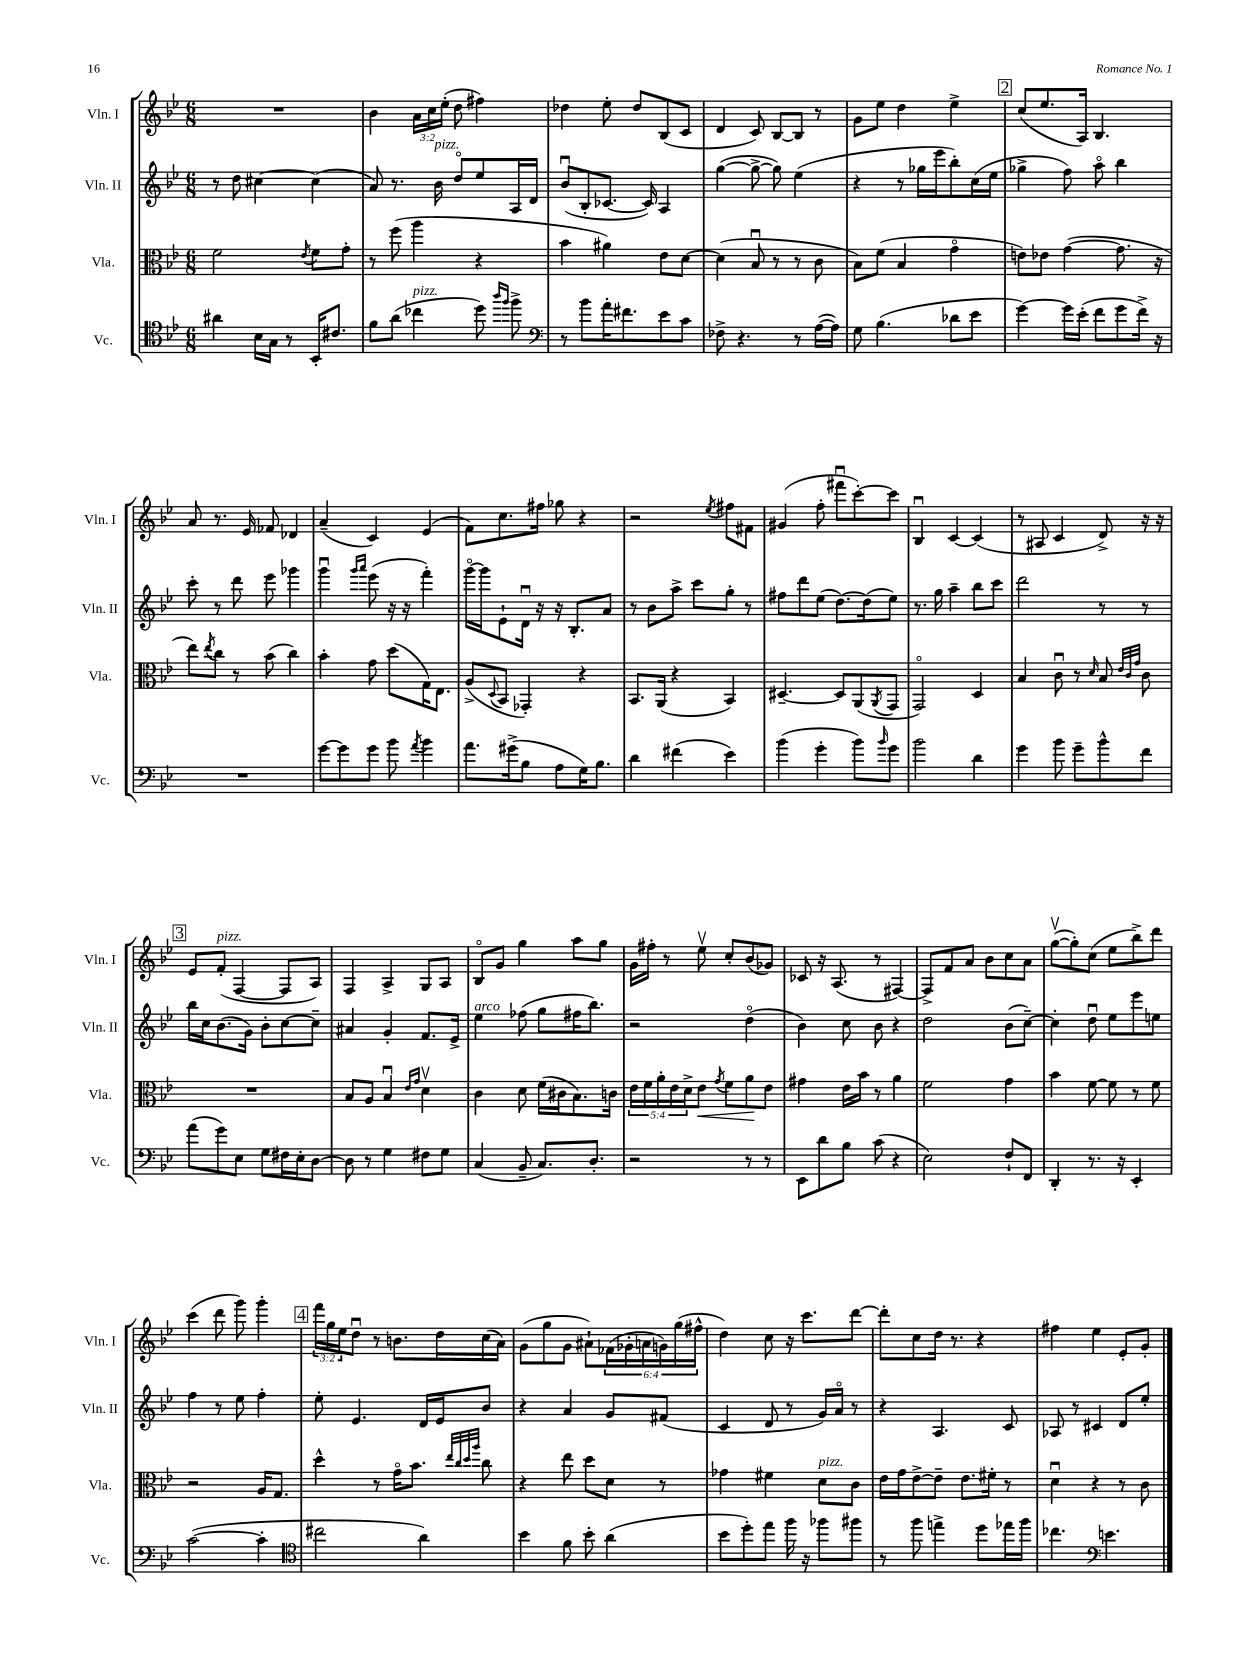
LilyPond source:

<<
\new StaffGroup <<
\new Staff = "s0" \with { instrumentName = "Vln. I" shortInstrumentName = "Vln. I" } {
    \clef treble \key bes \major \numericTimeSignature \time 6/8 \override Staff.TupletNumber.text = #tuplet-number::calc-fraction-text
    R2. |
    bes'4 \tuplet 3/2 { a'16 c''16 ees''16-.( } d''8 fis''4) |
    des''4 ees''8-. des''8 bes8( c'8 |
    d'4 c'8) bes8~ bes8 r8 |
    g'8 ees''8 d''4 ees''4-> |
    \mark \markup { \box "2" } c''8( ees''8. a16) bes4. |
    a'8 r8. ees'16 fes'8 des'4 |
    a'4--( c'4) ees'4( |
    f'8) c''8. fis''16 ges''8 r4 |
    r2 \acciaccatura { ees''8 } fis''8 fis'8 |
    gis'4( f''8-. fis'''8\downbow c'''8~-.) c'''8 |
    bes4\downbow c'4~ c'4( |
    r8 ais8 c'4 d'8->) r16 r16 |
    \mark \markup { \box "3" } ees'8 f'8-.^\markup { \italic "pizz." }( f4~ f8 a8) |
    f4 a4-> g8 a8 |
    bes8\flageolet g'8 g''4 a''8 g''8 |
    g'16 fis''16-. r8 ees''8\upbow c''8-. bes'8( ges'8) |
    ces'8 r16 a8.( r8 fis4~) |
    fis8-> f'8 a'8 bes'8 c''8 a'8 |
    g''8~\upbow( g''8-.) c''8( ees''8 bes''8->) d'''8 |
    c'''4( d'''8 g'''8) g'''4-. |
    \mark \markup { \box "4" } \tuplet 3/2 { f'''16 g''16 ees''16 } d''8\downbow r8 b'8. d''16 c''16( a'16) |
    g'8( g''8 g'8 ais'8-!) \tuplet 6/4 { fes'16( ges'16-. a'16 g'16) g''16( fis''16-^ } |
    d''4) c''8 r16 c'''8. d'''8~ |
    d'''8-. c''8 d''16 r8. r4 |
    fis''4 ees''4 ees'8-. g'8-. \bar "|." |
}
\new Staff = "s1" \with { instrumentName = "Vln. II" shortInstrumentName = "Vln. II" } {
    \clef treble \key bes \major \numericTimeSignature \time 6/8
    r8 d''8 cis''4~ cis''4( |
    a'8) r8. bes'16^\markup { \italic "pizz." } d''8\flageolet ees''8 a16 d'16 |
    bes'8\downbow( bes8-. ces'8.~ ces'16) a4 |
    g''4~( g''8~-> g''8) ees''4( |
    r4 r8 ges''16 ees'''16 bes''8-.) c''16( ees''16 |
    \mark \markup { \box "2" } ges''4-> f''8) a''8\flageolet bes''4 |
    c'''8-. r8 d'''8 ees'''8 ges'''4 |
    g'''4\downbow \grace { g'''16 a'''16 } ees'''8( r16 r16 f'''4-.) |
    g'''16~\flageolet g'''16 ees'8-! d'16\downbow r16 r16 bes8.-. a'8 |
    r8 bes'8 a''8-> c'''8 g''8-. r8 |
    fis''8 d'''8 ees''8( d''8.~) d''16( ees''8) |
    r8. g''16 a''4-- bes''8 c'''8 |
    d'''2 r8 r8 |
    \mark \markup { \box "3" } bes''16 c''16 bes'8.( g'16) bes'8-. c''8~ c''8-- |
    ais'4 g'4-. f'8. ees'16-> |
    ees''4^\markup { \italic "arco" } fes''8( g''8 fis''16 bes''8.) |
    r2 d''4\flageolet( |
    bes'4) c''8 bes'8 r4 |
    d''2 bes'8( c''8~--) |
    c''4-. d''8\downbow ees''8 ees'''8 e''8 |
    f''4 r8 ees''8 f''4-. |
    \mark \markup { \box "4" } ees''8-. ees'4. d'16 ees'16 bes'8 |
    r4 a'4 g'8 fis'8( |
    c'4 d'8 r8 g'16) a'16\flageolet r8 |
    r4 a4. c'8 |
    aes8 r8 cis'4 d'8 ees''8-. \bar "|." |
}
\new Staff = "s2" \with { instrumentName = "Vla." shortInstrumentName = "Vla." } {
    \clef alto \key bes \major \numericTimeSignature \time 6/8 \override Staff.TupletNumber.text = #tuplet-number::calc-fraction-text
    f'2 \acciaccatura { ees'8 } f'8 g'8-. |
    r8 f''8( a''4 r4 |
    bes'4 ais'4) ees'8 d'8~ |
    d'4( bes8\downbow r8 r8 c'8 |
    bes8) f'8( bes4 g'4\flageolet |
    \mark \markup { \box "2" } e'8) ees'8 g'4~( g'8. r16 |
    ees''8) \acciaccatura { ees''8 } c''8 r8 bes'8( c''4) |
    bes'4-. g'8 d''8( g16) ees8. |
    a8->( \appoggiatura { d8 } bes,8 ges,4-.) r4 |
    bes,8. a,16( r4 bes,4) |
    dis4.~-- dis8 a,8( \acciaccatura { a,8 } g,8 |
    g,2\flageolet) d4 |
    bes4 c'8\downbow r8 \grace { d'16 } bes8 \grace { ees'32 c'32 g'32 } c'8 |
    \mark \markup { \box "3" } R2. |
    bes8 a8 bes4\downbow \grace { ees'16 g'16 } d'4\upbow |
    c'4 d'8 f'16( cis'16 bes8.) c'16 |
    \tuplet 5/4 { ees'16 f'16 a'16-. ees'16 d'16-> } ees'8\< \acciaccatura { g'8 } f'8 a'8\! ees'8 |
    gis'4 ees'16 bes'16 r8 a'4 |
    f'2 g'4 |
    bes'4 f'8~ f'8 r8 f'8 |
    r2 a16 g8. |
    \mark \markup { \box "4" } d''4-^ r8 g'16\flageolet bes'8. \grace { ees''32 c''32 d''32 a''32 } c''8 |
    r4 ees''8 d''8 d'8 r8 |
    ges'4 fis'4 d'8^\markup { \italic "pizz." } c'8 |
    ees'16 g'16 ees'8~-> ees'8-- ees'8. fis'16-. r8 |
    d'4\downbow r4 r8 c'8 \bar "|." |
}
\new Staff = "s3" \with { instrumentName = "Vc." shortInstrumentName = "Vc." } {
    \clef tenor \key bes \major \numericTimeSignature \time 6/8
    ais'4 bes16 g16 r8 bes,16-. cis'8. |
    f'8 a'8( ces''4^\markup { \italic "pizz." } d''8) \grace { a''16 f''16 } f''8-> |
    \clef bass r8 bes'8 a'16-. fis'8. ees'8 c'8 |
    fes8-> r4. r8 a16~( a16) |
    g8 bes4.( des'8 ees'8 |
    \mark \markup { \box "2" } g'4~) g'16 ees'16-.( f'8 g'8 f'16->) r16 |
    R2. |
    g'8~ g'8 g'8 bes'8 \acciaccatura { a'8 } bes'4 |
    a'8. gis'16->( bes8 a8 g16) bes8. |
    d'4 fis'4( ees'4) |
    bes'4( g'4-. bes'8) \grace { bes'16 } g'8 |
    bes'2 d'4 |
    g'4 bes'8 g'8-- bes'8-^ f'8 |
    \mark \markup { \box "3" } a'8( g'8) ees8 g8 fis16 ees16-. d8~ |
    d8 r8 g4 fis8 g8 |
    c4( bes,8-- c8.) d8.-. |
    r2 r8 r8 |
    ees,8 d'8 bes8 c'8( r4 |
    ees2) f8-! f,8 |
    d,4-. r8. r16 ees,4-. |
    c'2~( c'4-. |
    \mark \markup { \box "4" } \clef tenor cis''2 a'4) |
    bes'4 f'8 bes'8-. a'4( |
    bes'8 d''8-.) ees''8 f''16 r16 fes''8 fis''8 |
    r8 f''8 e''4-> d''8 ees''16 f''16 |
    ces''4. \clef bass e'4. \bar "|." |
}
>>
>>
\layout { \context { \Score \remove "Bar_number_engraver" } }
